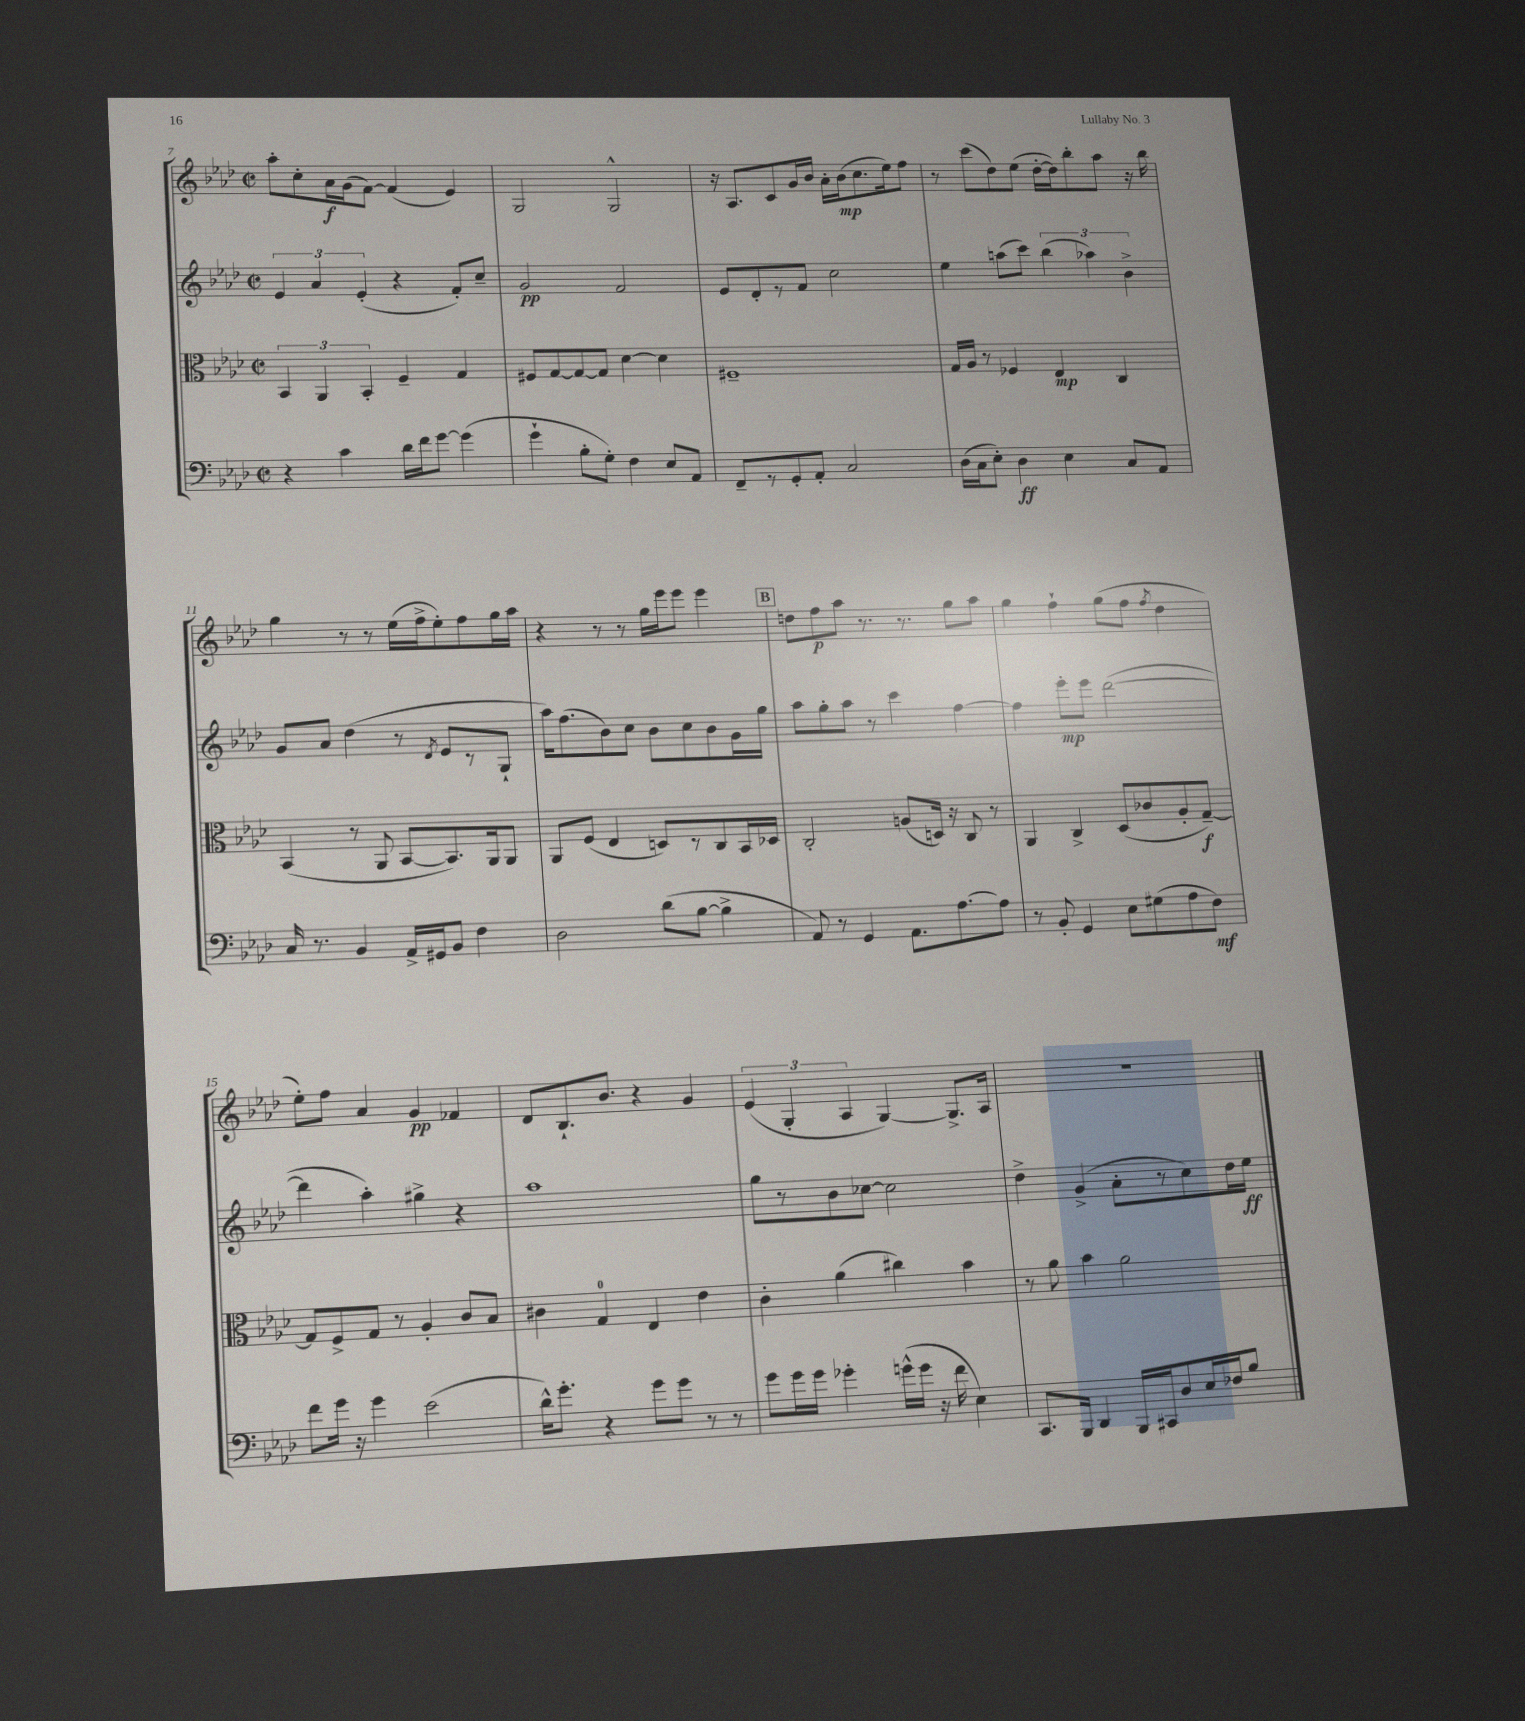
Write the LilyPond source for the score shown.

<<
\new StaffGroup <<
\new Staff = "s0" {
    \clef treble \key aes \major \defaultTimeSignature \time 2/2
    \autoBeamOff aes''8[-. c''8-. aes'16\f g'16( f'8]~) f'4( ees'4) |
    g2 g2-^ |
    r16 aes8.[ c'8 g'16 bes'16] aes'16[-. bes'16\mp( c''8. ees''16) f''8] |
    r8 c'''8[( des''8) ees''8]( des''16[~-. des''16) bes''8-. aes''8] r16 bes''16 |
    g''4 r8 r8 ees''16[( f''16-> ees''8-.) f''8 g''16 aes''16] |
    r4 r8 r8 g''16[ ees'''16 ees'''8] ees'''4 |
    \mark \markup { \box "B" } d''8[ f''8\p aes''8] r8. r8. g''8[ aes''8] |
    g''4 f''4-! g''8[( f''8] \acciaccatura { f''8 } des''4 |
    ees''8[-.) f''8] aes'4 g'4\pp fes'4 |
    des'8[ bes8.-! bes'8.] r4 g'4 |
    \tuplet 3/2 { ees'4( g4-. aes4 } g4~) g8.[-> aes16] |
    R1 \bar "|." |
}
\new Staff = "s1" {
    \clef treble \key aes \major \defaultTimeSignature \time 2/2
    \autoBeamOff \tuplet 3/2 { ees'4 aes'4 ees'4-.( } r4 f'8[-.) c''8]-- |
    g'2\pp f'2 |
    ees'8[ des'8-. r8 f'8] c''2 |
    ees''4 a''8[( c'''8]) \tuplet 3/2 { bes''4( aes''4) bes'4-> } |
    g'8[ aes'8] des''4( r8 \acciaccatura { des'8 } ees'8[ r8 g8]-! |
    aes''16[) f''8.( bes'8) c''8] bes'8[ c''8 bes'8 g'16 g''16] |
    \mark \markup { \box "B" } aes''8[ g''8-. aes''8] r8 c'''4 f''4~ |
    f''4 ees'''8[-.\mp ees'''8] des'''2~( |
    des'''4 aes''4-.) gis''4-> r4 |
    aes''1 |
    g''8[ r8 bes'8 ces''8]~ ces''2 |
    des''4-> g'4->( aes'8[-. r8 c''8) des''16 ees''16]\ff \bar "|." |
}
\new Staff = "s2" {
    \clef alto \key aes \major \defaultTimeSignature \time 2/2
    \autoBeamOff \tuplet 3/2 { bes,4 aes,4 bes,4-. } f4-- g4 |
    fis8[ g8~ g8~ g8] des'4~ des'4 |
    fis1-- |
    g16[ aes16] r8 fes4 ees4\mp c4 |
    bes,4( r8 aes,8 bes,8[~ bes,8.) aes,16 aes,8] |
    aes,8[ f8]( ees4 d8[) r8 c8 bes,16 des16] |
    \mark \markup { \box "B" } c2-. a8[( d16]) r16 c8 r8 |
    aes,4 c4-> des8[( ces'8 aes8-. g8]~--\f) |
    g8[ f8-> g8] r8 aes4-. c'8[ bes8] |
    cis'4 g4-0 ees4 ees'4 |
    c'4-. aes'4( cis''4) bes'4 |
    r8 aes'8 bes'4 aes'2 \bar "|." |
}
\new Staff = "s3" {
    \clef bass \key aes \major \defaultTimeSignature \time 2/2
    \autoBeamOff r4 c'4 des'16[ f'16 g'8]~ g'4( |
    g'4-! bes8[-. g8]-.) f4 ees8[ aes,8] |
    f,8[-- r8 g,8-. aes,8]-. c2 |
    des16[( c16 ees8]-.) des4\ff ees4 c8[ aes,8] |
    c16 r8. bes,4 aes,16[-> gis,16 bes,8] f4 |
    des2 des'8[( bes8]~ bes4-> |
    \mark \markup { \box "B" } aes,8) r8 g,4 aes,8.[ aes8.~ aes8] |
    r8 bes,8-. g,4 ees8[ gis8( aes8 f8]\mf) |
    f'8[ g'16] r16 g'4 ees'2( |
    des'16[-^) g'8.]-. r4 g'8[ g'8] r8 r8 |
    g'8[ g'16 g'16] ges'4-. g'16[-^( g'16] r16 f'16 ees4) |
    c,8.[ bes,,16] des,4 bes,,16[ cis,16 des8 ees16 fes16 bes8] \bar "|." |
}
>>
>>
\layout { \context { \Score currentBarNumber = #7 } }
